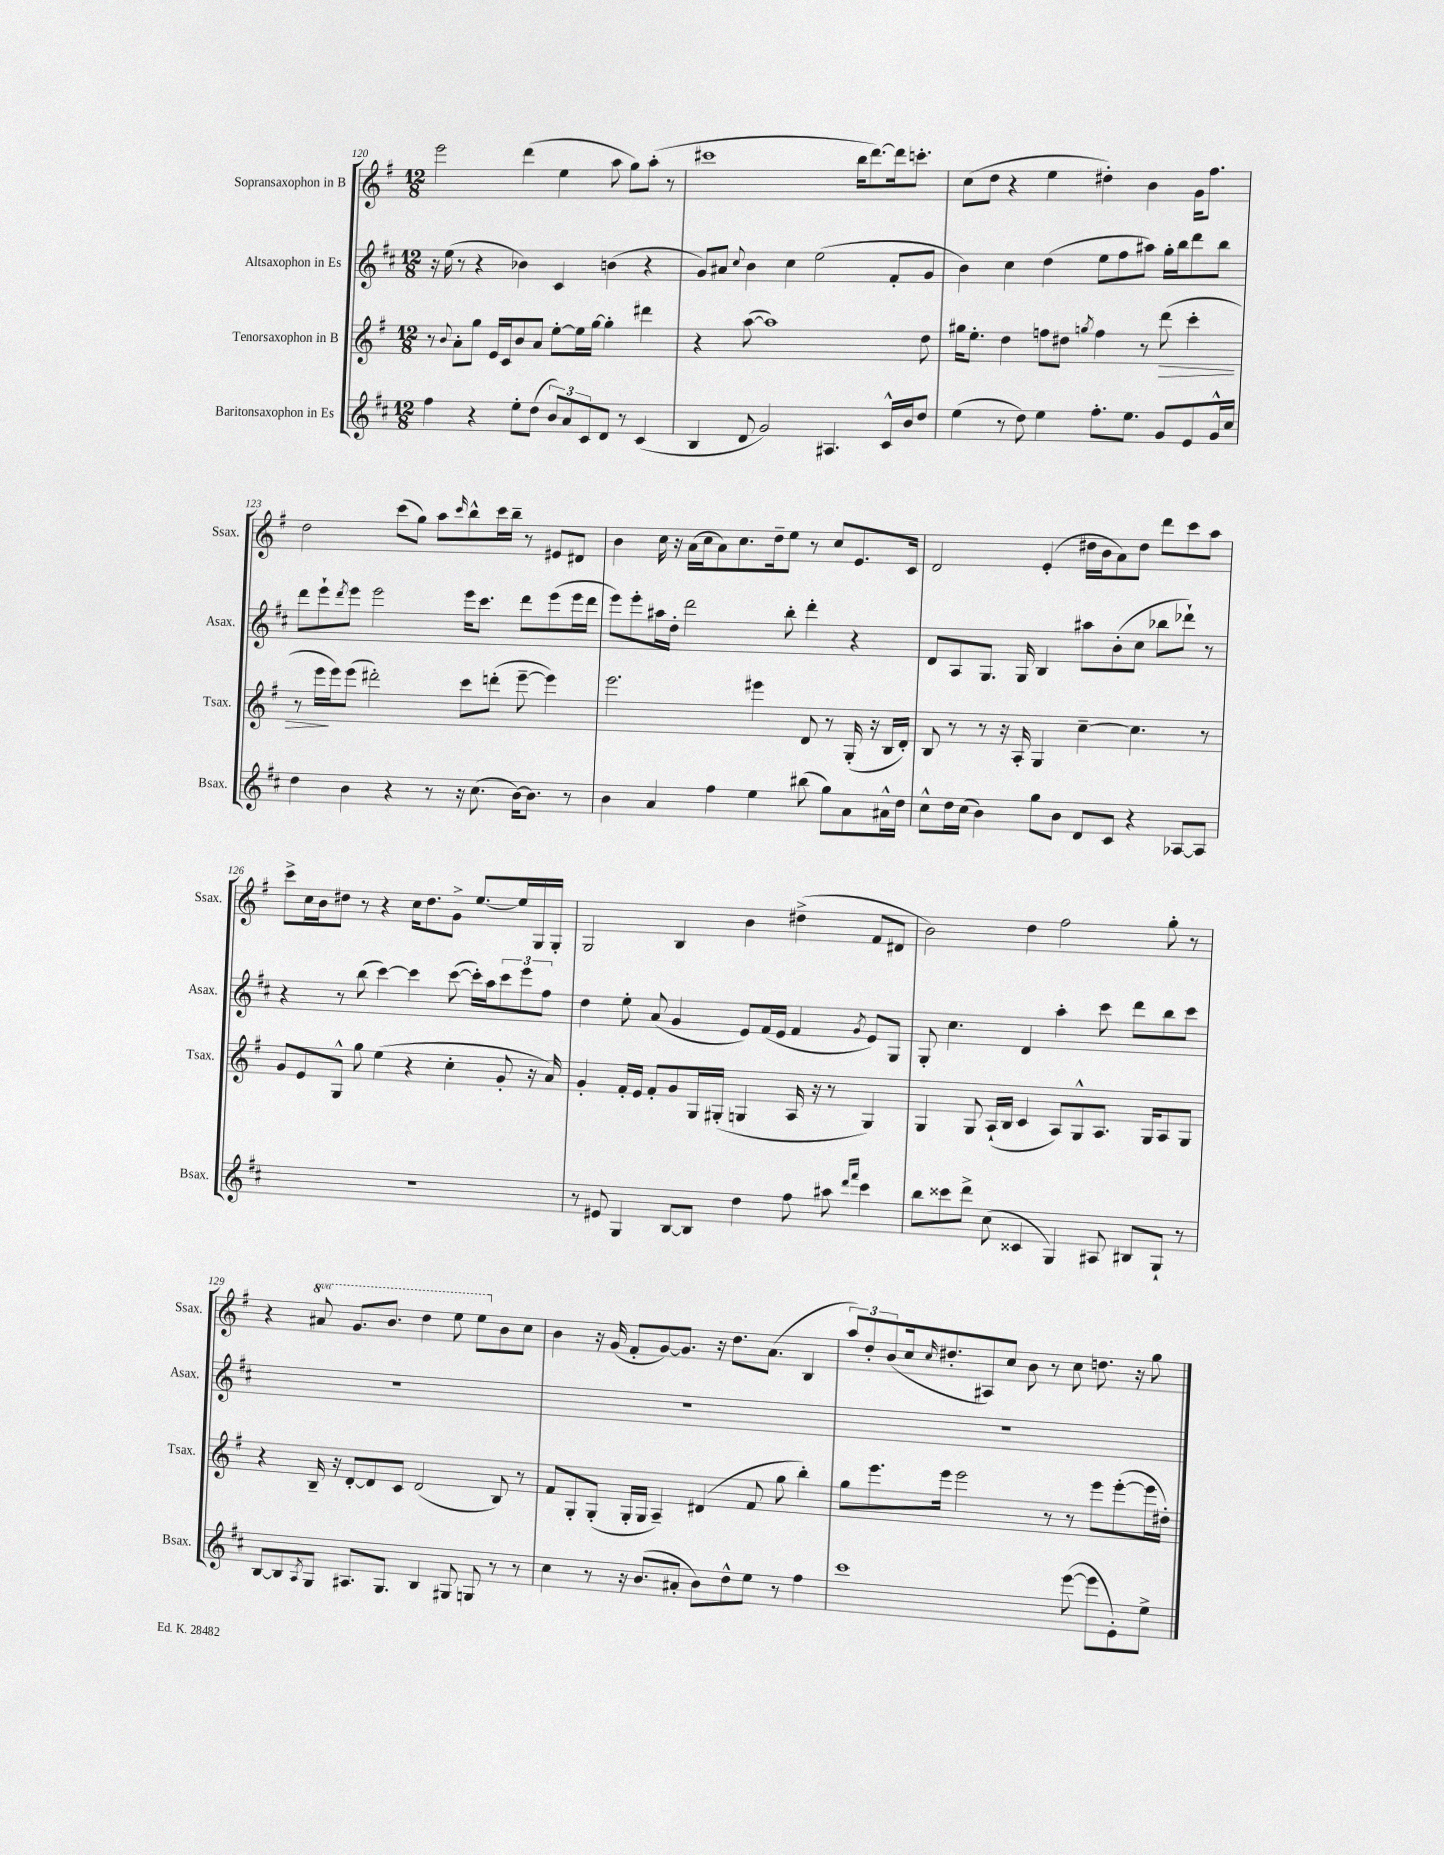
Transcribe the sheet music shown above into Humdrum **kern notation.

**kern	**kern	**kern	**kern
*staff4	*staff3	*staff2	*staff1
*clefG2	*clefG2	*clefG2	*clefG2
*k[f#c#]	*k[f#]	*k[f#c#]	*k[f#]
*M12/8	*M12/8	*M12/8	*M12/8
4ff#\	8r	16r	2eee\
.	.	(16ee\	.
.	8qqb/	.	.
.	8a'\L	8r	.
4r	8gg\J	4r	.
.	16e/LL	.	.
.	16c/J	.	.
8ee'\L	8b/	4b-\)	(4ddd\
(8dd\J	8a/J	.	.
12b/L)	[8ee'\L	4c#/	4ee\
12a/	.	.	.
.	16ee\]L	.	.
12c#/	.	.	.
.	[16gg\JJ	.	.
8d/J	4gg'\]	(4b\	8aa\
8r	.	.	8gg\L)
(4c#/	4ddd#\	4r	(8aa'\J
.	.	.	8r
=	=	=	=
4B/	4r	8g/L)	1ccc#
.	.	8a#/J	.
.	.	8qqcc#/	.
8d/	([8aa\	4b\	.
2g/)	1aa])	.	.
.	.	4cc#\	.
.	.	(2ee\	.
4.A#/	.	.	.
.	.	.	16bb\LK
.	.	.	[8.ddd\)
16c#^^/LL	.	8f#'/L	16ddd\]k
16b/J	.	.	8.ccc'\J
8dd/J	8dd\	8g/J	.
=	=	=	=
(4ee\	16gg#\LK	4b\)	(8cc\L
.	8.ee'\J	.	.
.	.	.	8dd\J
8r	4dd\	4cc#\	4r
8dd\)	.	.	.
4ee\	8ff\L	(4dd\	4ee\
.	8dd#\J	.	.
.	8qgg/	.	.
8.ff#'\L	4ff\	8ee\L	4dd#'\)
.	.	8ff#\	.
8.ee\J	.	.	.
.	8r	8aa#\J)	4b\
8g/L	(8ddd\	16gg'\LL	.
.	.	16bb\J	.
8e/	4ccc'\	8ddd\	16g\LK
.	.	.	8.ff#\J
16g^^/L	.	8bb\J	.
16cc#/JJ	.	.	.
=	=	=	=
4dd\	8r	8ddd\L	2dd\
.	16eee\LL	8eee`\	.
.	16eee\J)	.	.
.	.	8qddd/	.
4b\	(8eee\J	8eee\J	.
.	2ddd#'\)	2eee\	.
4r	.	.	(8ccc\L
.	.	.	8gg\J)
8r	.	.	8aa\L
.	.	.	16qqccc/
16r	8ccc\L	16eee\LK	8bb^^\
(8.cc#\	.	8.ccc#\J	.
.	(8ddd'\J	.	16ccc\L
.	.	.	16bb~\JJ
[16b\LK)	[8eee~\	8ddd\L	8r
8.b\]J	.	.	.
.	4eee\])	(8eee\	8e#/L
8r	.	16eee\L	8d#/J
.	.	16ddd\JJ	.
=	=	=	=
4b\	2.eee\	8eee\L)	4b\
.	.	8eee'\	.
4a/	.	16aa#\L	16cc\
.	.	16dd'\JJ	16r
.	.	2ddd\	(16a\LL
.	.	.	16cc\J
4ff#\	.	.	8a\)
.	.	.	8.cc\
4ee\	4eee#\	.	.
.	.	.	16dd~\k
.	.	8bb'\	8ee\J
(8bb#\	8d/	4ddd'\	8r
8gg\L)	8r	.	8cc/L
8a\	(16G'/	4r	8.e/
.	16r	.	.
16a#^^\L	16B/LL	.	.
16dd\JJ	16d'/JJ)	.	16c/Jk
=	=	=	=
8cc#^^\L	8B/	8d/L	2d/
16dd\L	8r	8A/	.
(16cc#\JJ	.	.	.
4b\)	8r	8.G/J	.
.	16r	.	.
.	16A'/	16G/	.
8gg\L	4G/	4B/	(4e'/
8b\J	.	.	.
8d/L	[4cc~\	8aa#\L	16dd#\LL
.	.	.	16b\J
8c#/J	.	(8b'\	8a\)
4r	4.cc\]	8cc#\J	8dd#\J
.	.	8bb-\L	8ddd\L
[8A-/L	.	8ddd-`\J)	8ccc\
8A-/]J	8r	8r	8aa\J
=	=	=	=
1.r	8g/L	4r	8ccc^\L
.	8e/	.	16cc\L
.	.	.	16b\J
.	8G^^/J	8r	8dd#\J
.	8gg\	(8bb\	8r
.	(4ee\	[4ccc#\)	4r
.	4r	4ccc#\]	16cc\LK
.	.	.	8.dd#\
.	4cc'\	([8ccc#\	8g^\J
.	.	16ccc#'\]LL)	[8.ee/L
.	.	16aa\J	.
.	8g'/	12ccc#\	.
.	.	.	16ee/]L
.	.	12eee\	.
.	16r	.	16G/
.	.	12ff#\J	.
.	16a/)	.	16G'/JJ
=	=	=	=
8r	4g'/	4dd\	2G/
8e#/	.	.	.
4G/	16f#'/LL	8ee'\	.
.	16e/JJ	.	.
.	8f#'/L	(8a/	.
[8B/L	8g/	4g/	4B/
8B/]J	16G/L	.	.
.	(16G#'/JJ	.	.
4dd\	4G/	8e/L)	4b\
.	.	(16f#/L	.
.	.	16e/JJ	.
8ff#\	16A/	4f#/	(4dd#^\
.	16r	.	.
8aa#\	8r	.	.
16qqddd/LL	.	.	.
16qqfff#/JJ	.	8qg/	.
4ccc#\	4G/)	8e/L)	8f#/L
.	.	8G/J	8d#/J
=	=	=	=
8bb\L	4G/	8G'/	2b\)
8ccc##\	.	4.cc#\	.
8ddd^\J	8G/	.	.
(8cc#\	(16A`/LL	.	.
.	16B/JJ	.	.
4c##/	4c/	4d/	4dd\
4G/)	8A/L)	4aa'\	2ff#\
.	8G^^/	.	.
8A#/	8.A/J	8ccc#\	.
8B#/L	.	8ddd\L	.
.	16G/LK	.	.
8G`/J	8A/	8bb\	8gg'\
8r	8G/J	8ccc#\J	8r
=	=	=	=
[8B/L	4r	1.r	4r
8B/]	.	.	.
8qA/	.	.	.
8G/J	16B~/	.	8aa#/
.	16r	.	.
8.A#/L	[8d'/L	.	8.gg/L
.	8d/]	.	.
8.G/J	.	.	8.bb/J
.	8c/J	.	.
4B/	(2d/	.	4ddd\
8G#/	.	.	8eee\
8G/	.	.	8eee\L
8r	8B/)	.	8b\
8r	8r	.	8cc\J
=	=	=	=
4cc#\	8f#/L	1.r	4b\
.	8G'/	.	.
8r	(8G'/J	.	16r
.	.	.	(16g/
16r	16G'/LL	.	8f#'/L
(8.b/L	16G/JJ	.	.
.	4A~/)	.	[8g/)
8a#'/J	.	.	8.g/]J
8b\L)	(4d#/	.	.
.	.	.	16r
8dd^^\	.	.	8.dd\L
8ee\J	8f#/	.	.
.	.	.	(8.a\J
8r	8gg\	.	.
4ff#\	4bb'\)	.	4B/
=	=	=	=
1ccc#	8gg\L	1.r	12aa/L)
.	.	.	12dd'/
.	8.eee\	.	.
.	.	.	(12b/
.	.	.	16cc/k
.	.	.	16qqcc/
.	16eee\Jk	.	8.dd#'/
.	2eee\	.	.
.	.	.	8A#/)
.	.	.	8cc/J
.	.	.	8b\
.	8r	.	8r
([8eee\	8r	.	8cc\
8eee\]L	8eee\L	.	8.dd\
8e'\)	([8eee'\	.	.
.	.	.	16r
8ee^\J	16eee\]L	.	8gg\
.	16dd#'\JJ)	.	.
==	==	==	==
*-	*-	*-	*-
